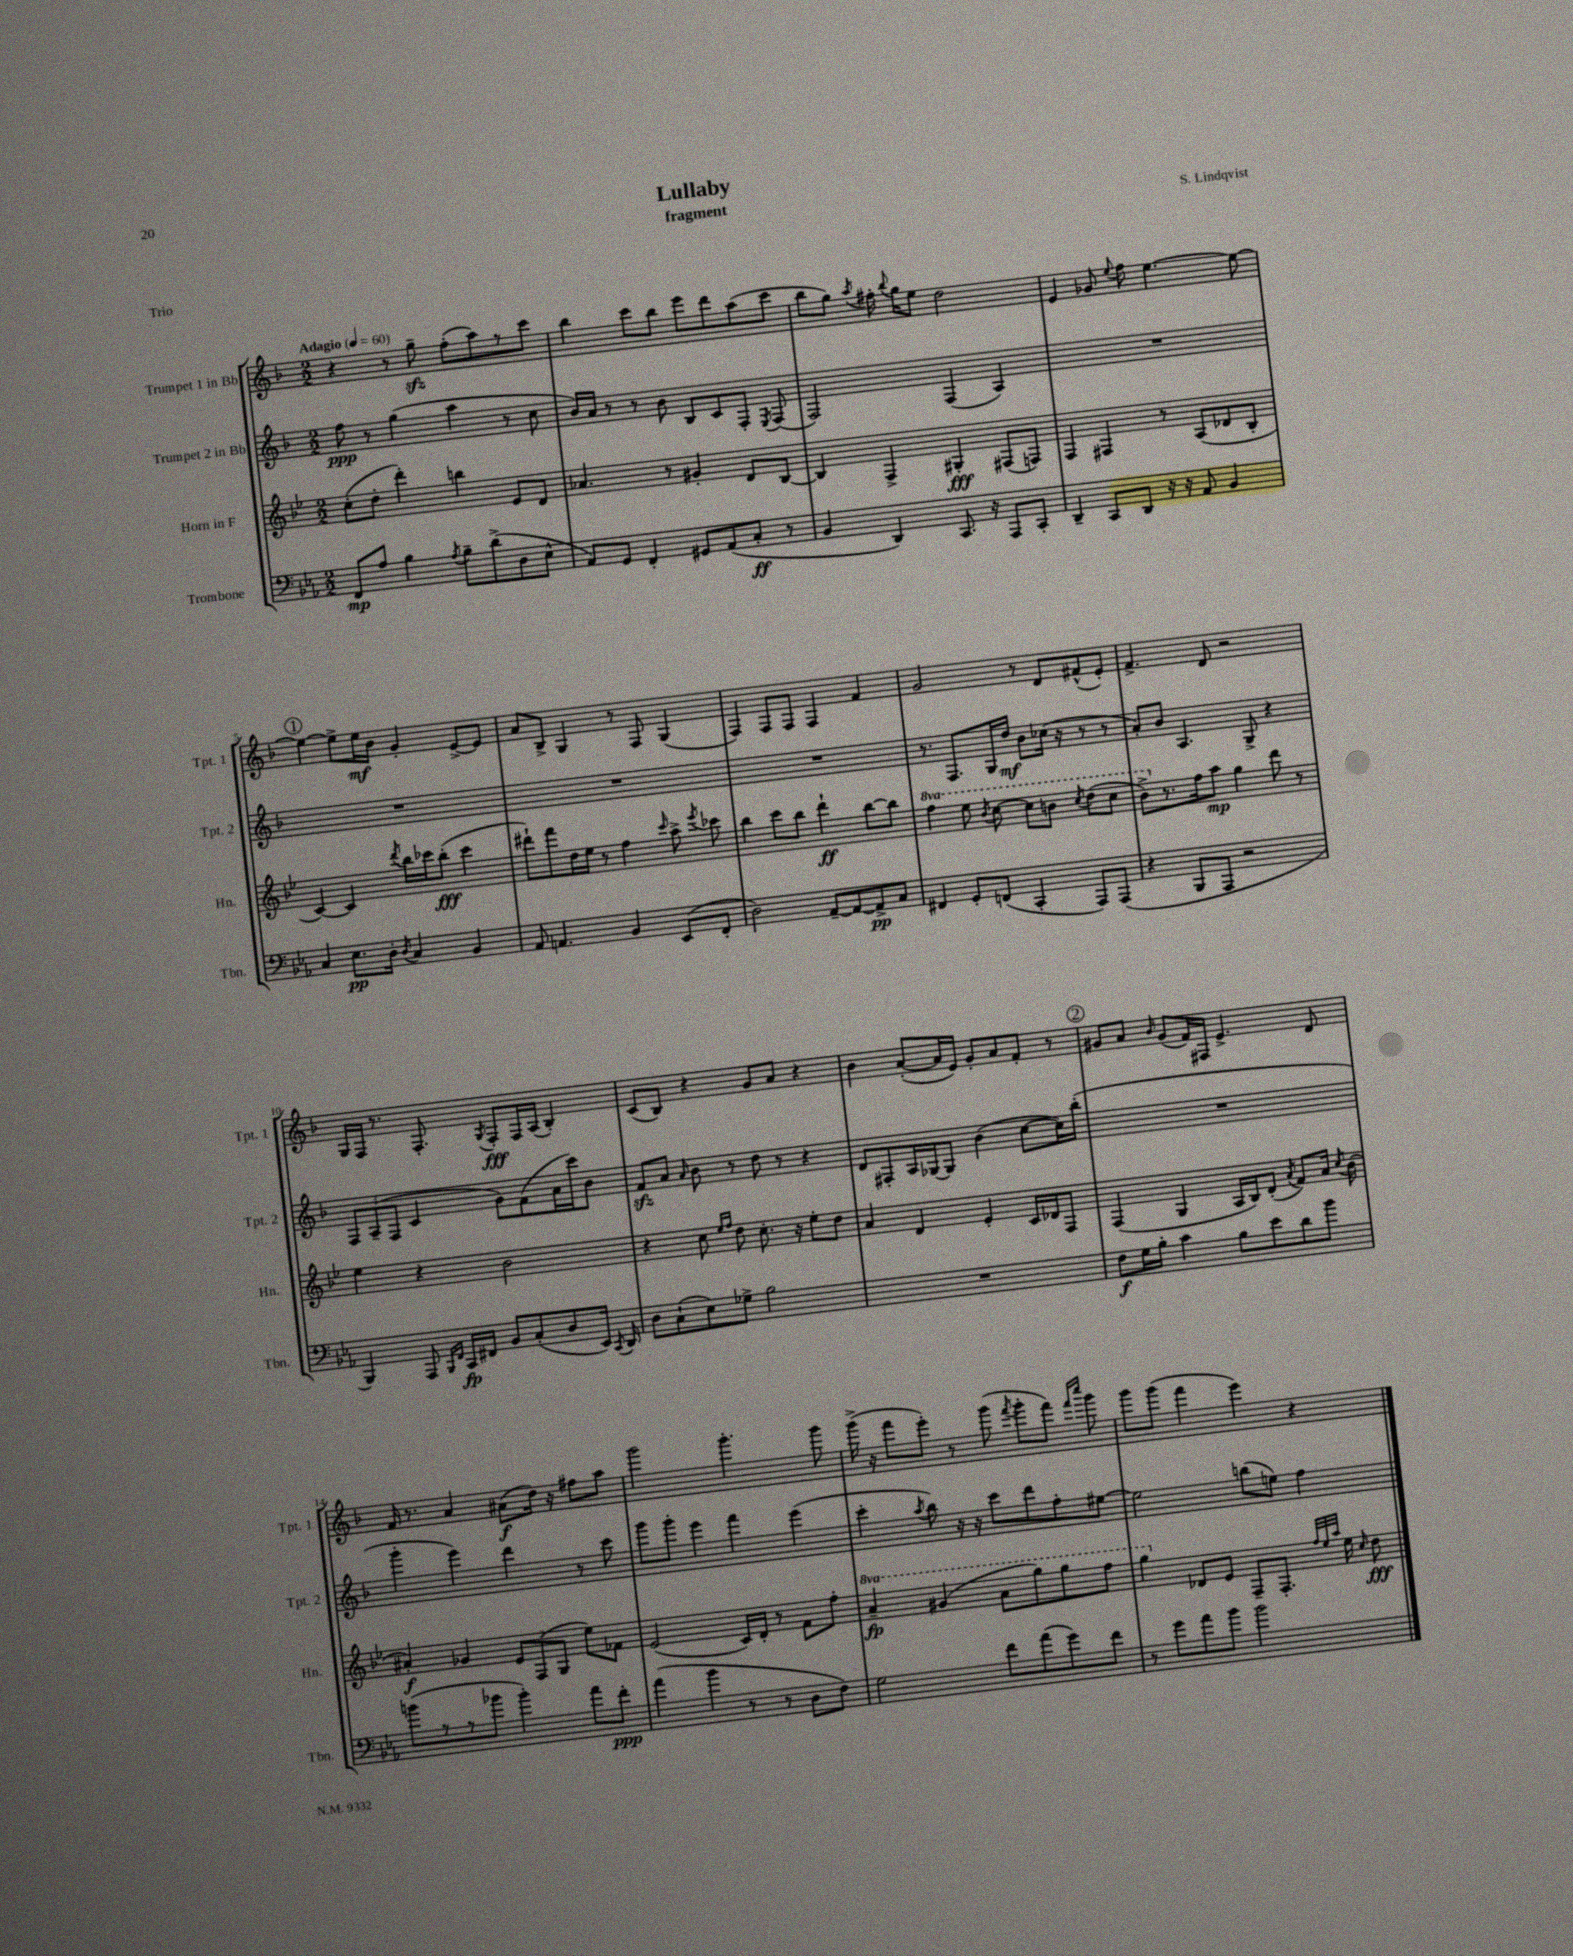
\header { title = "Lullaby" composer = "S. Lindqvist" subtitle = "fragment" piece = "Trio" }
<<
\new StaffGroup <<
\new Staff = "s0" \with { instrumentName = "Trumpet 1 in Bb" shortInstrumentName = "Tpt. 1" } {
    \clef treble \key f \major \numericTimeSignature \time 2/2 \tempo "Adagio" 4 = 60
    \autoBeamOff r4 r8 g''8--\sfz f''8[-.( a''8) r8 c'''8] |
    bes''4 c'''8[ bes''8] e'''8[ d'''8 a''8( c'''8] |
    bes''8[ g''8]) \acciaccatura { a''8 } fis''16-. \appoggiatura { bes''8 } g''16[ e''8] d''2 |
    e'4 ges'8 \appoggiatura { e''8 } f''8 e''4.~ e''8~ |
    \mark \markup { \circle "1" } e''4~ e''8[-> e''16\mf bes'16] g'4-. e'8[~-> e'8] |
    a'8[ bes8]-> g4 r8 f8 g4( |
    f4) f8[ f8] f4 f'4 |
    g'2 r8 d'8[ fis'8-^( e'8]-.) |
    f'4.-> d'8 r2 |
    g16[ f16] r8. f8.-. \acciaccatura { g8 } f8[-.\fff f16 a16]( bes4-.) |
    c'8[( bes8]) r4 g'8[ a'8] r4 |
    bes'4 a'8[~-.( a'16 e'16]) g'8[-. a'8 f'8]-. r8 |
    \mark \markup { \circle "2" } gis'8[ a'8] \grace { bes'16 } gis'8[( f'16) fis16] e'4.-> d'8 |
    f'16 r8. a'4 ais'8[\f( d''16]) r16 fis''8[ a''8] |
    g'''2 g'''4.-. g'''8 |
    g'''16->( r16 f'''8[ e'''8]-.) r8 g'''8( \acciaccatura { f'''8 } g'''8[-. f'''8]) \grace { f'''16[ c''''16] } g'''8 |
    g'''8[ g'''8]( f'''4 e'''4) r4 \bar "|." |
}
\new Staff = "s1" \with { instrumentName = "Trumpet 2 in Bb" shortInstrumentName = "Tpt. 2" } {
    \clef treble \key f \major \numericTimeSignature \time 2/2
    \autoBeamOff f''8\ppp r8 g''4( a''4 r8 c''8 |
    bes'16[) a'16] r8 r8 bes'8 bes8[ c'8 f8]-. \acciaccatura { e8 } f8( |
    f2) f4( a4) |
    R1 |
    \mark \markup { \circle "1" } R1 |
    R1 |
    R1 |
    r8. f8.[ g16 d''16]\mf bes'8[ ces''16]( r16 r8 r8 |
    a'8[-.) bes'8] a4. g8-> r4 |
    \tuplet 3/2 { f8[ a8--( f8] } c'4 g'8[) f'8( a'16 c'''16) bes'8] |
    f'8[\sfz a'8] \grace { a'16 } bes'8 r8 d''8 r8 r4 |
    d'8[ fis8-. a16 ges16~ ges8] bes'4( c''8[~ c''16) bes''16]-.( |
    \mark \markup { \circle "2" } R1 |
    g'''4-. e'''4) d'''4 r8 c'''8 |
    g'''8[ g'''8]-. e'''4 f'''4 e'''4( |
    c'''4-. \acciaccatura { a''8 } bes''8) r16 r16 c'''8[ d'''8 f''8-. eis''8]~ |
    eis''2 b''8[( e''8]) f''4 \bar "|." |
}
\new Staff = "s2" \with { instrumentName = "Horn in F" shortInstrumentName = "Hn." } {
    \clef treble \key bes \major \numericTimeSignature \time 2/2 \set Staff.ottavationMarkups = #ottavation-simple-ordinals
    \autoBeamOff c''8[-.( d''8]-. d'''4-.) b''4 ees'8[ d'8] |
    aes'4. r8 gis'4-. d'8[ bes8]~ |
    bes4 f4-> gis4-.\fff fis8[( f8]) |
    f4 fis4 r8 a8[( des'8 bes8]-. |
    \mark \markup { \circle "1" } c'4~) c'4 \acciaccatura { d'''8 } bes''16[ ces'''16 bes''8]-.\fff( ces'''4 |
    dis'''8[-!) f'''8 d''16 ees''16] r8 f''4 \grace { c'''16 } a''8-> \acciaccatura { ees'''8 } ces'''8 |
    bes''4 c'''8[ bes''8] d'''4-!\ff bes''8[~ bes''8] |
    \ottava #1 f'''4 ees'''8 \acciaccatura { bes''8 } c'''8~ c'''8[ b''8] \acciaccatura { c'''8 } d'''8[( c'''8] |
    bes''8[->) \ottava #0 r8. f''16 a''8]\mp g''4 d'''8 r8 |
    ees''4 r4 bes'2 |
    r4 c''8 \grace { ees''16[ f''16] } d''8 c''8.-. r16 ees''8[-. d''8] |
    a'4 d'4 ees'4-. c'16[ des'16 f8] |
    \mark \markup { \circle "2" } f4( g4 a16[ bes16) d'8]-.( \acciaccatura { a'8 } f'8[) a'16] \acciaccatura { c''8 } bes'16( |
    ais'4-.\f) ges'4 \tuplet 3/2 { ees'8[ f8( g8] } ees''8[) fes'8] |
    ees'2( c'16[) d'16]-. r8 f'8[ f''8]-. |
    \ottava #1 a''4--\fp gis''4( a''8[ g'''8) g'''8 f'''8] |
    g'''4 \ottava #0 des'8[ ees'8] f8[-- f8.]-. \grace { f''32[ ees''32 a''32] } ees''16 \grace { c''16 } d''8\fff \bar "|." |
}
\new Staff = "s3" \with { instrumentName = "Trombone" shortInstrumentName = "Tbn." } {
    \clef bass \key ees \major \numericTimeSignature \time 2/2
    \autoBeamOff f,8[\mp aes8] bes4 \acciaccatura { aes8 } bes8[-- d'8->( d8 ees8]-^ |
    aes,8[) g,8] f,4-. gis,8[ aes,8( c8]-.\ff r8 |
    bes,4 d,4) c,8. r16 aes,,8[ c,8]-. |
    d,4-- c,8[ d,8] r16 r16 aes,8 bes,4 |
    \mark \markup { \circle "1" } c4 ees8.[\pp d16]-. \acciaccatura { d8 } c4 bes,4 |
    aes,8 a,4. bes,4 ees,8[( f,8]-. |
    d2) aes,8[~-- aes,8~ aes,8->\pp c8] |
    fis,4 g,8[-. f,8]( c,4-. aes,,8[) aes,,8]( |
    r4 bes,,8[ aes,,8] r2 |
    bes,,4) aes,,8 \grace { bes,,16[ f,16] } c,16[\fp fis,16] bes,8[ c8-.( d8 ees,16]) \acciaccatura { c,8 } d,16 |
    d8[ c8-!( ees8) ges8]-> bes2 |
    R1 |
    \mark \markup { \circle "2" } f8[\f g16 bes16]-. c'4 bes8[ ees'8 d'8 bes'8] |
    b'8[( r8 r8 bes'8] bes'4-.) aes'8[ f'8]-.\ppp |
    aes'4( bes'4 r8 r8 d8[ f8]) |
    g2 f'8[ aes'8( g'8) f'8] |
    r8 g'8[ aes'8 bes'8] bes'2 \bar "|." |
}
>>
>>
